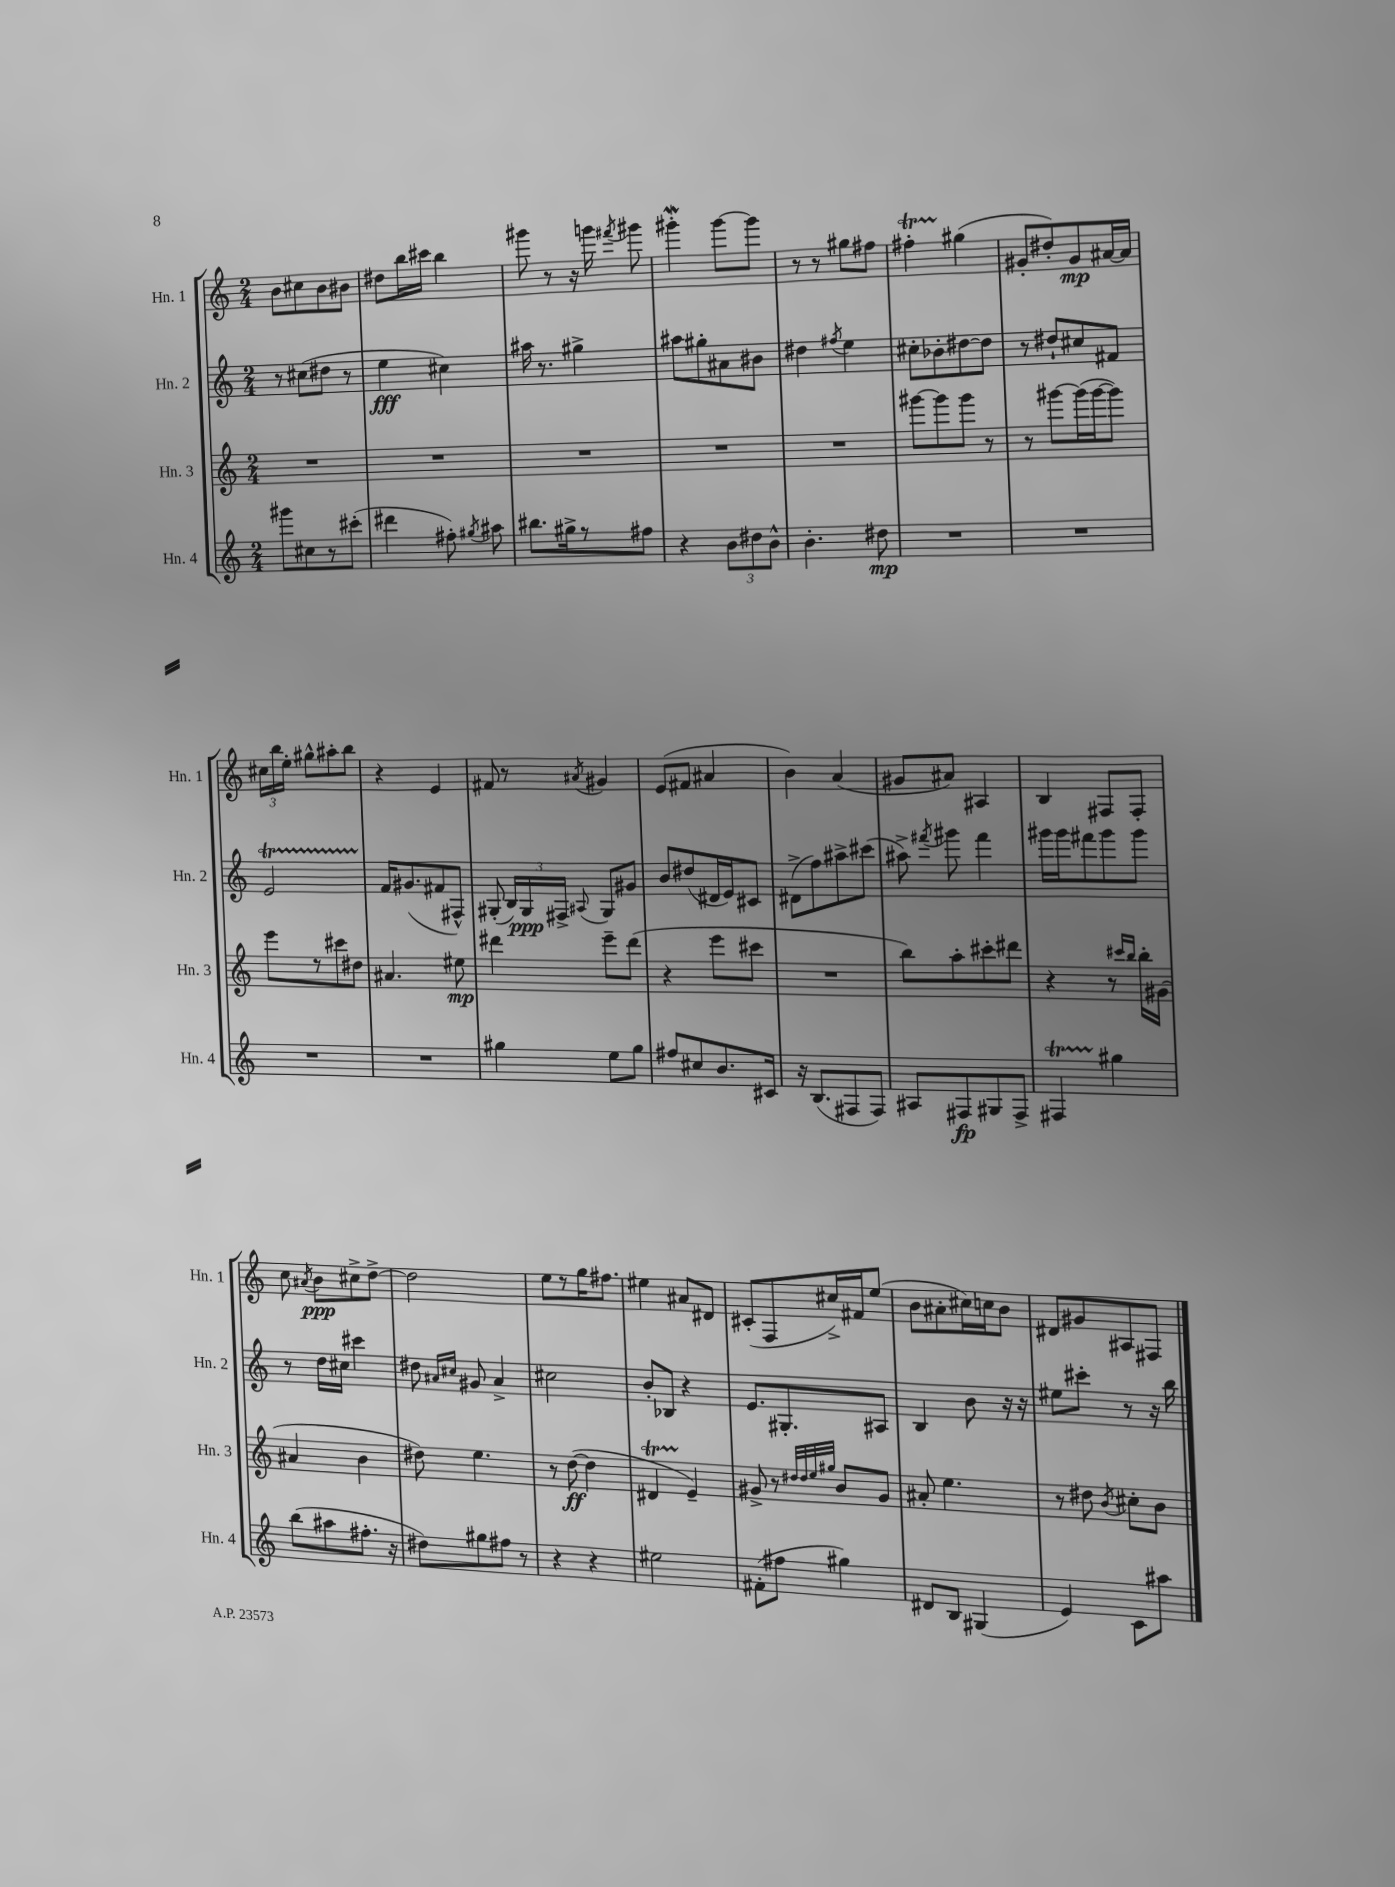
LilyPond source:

<<
\new StaffGroup <<
\new Staff = "s0" \with { instrumentName = "Hn. 1" shortInstrumentName = "Hn. 1" } {
    \clef treble \key c \major \numericTimeSignature \time 2/4
    \autoBeamOff b'8[ cis''8 b'8 bis'8] |
    dis''8[ b''16 cis'''16] b''4 |
    gis'''8 r8 r16 g'''16 \acciaccatura { fis'''8 } gis'''8 |
    gis'''4-.\mordent gis'''8[~ gis'''8] |
    r8 r8 gis''8[ fis''8] |
    fis''4-.\startTrillSpan gis''4\stopTrillSpan( |
    gis'8[-. dis''8-.) gis'8\mp ais'16~ ais'16] |
    \tuplet 3/2 { cis''16[ b''16 e''16]-. } gis''8[-^ ais''8-. b''8] |
    r4 e'4 |
    fis'8 r8 \acciaccatura { ais'8 } gis'4 |
    e'8[( fis'8] ais'4 |
    b'4) a'4( |
    gis'8[ ais'8]) ais4 |
    b4 fis8[ fis8]-. |
    c''8 \acciaccatura { ais'8 } b'8[\ppp cis''8-> d''8]~-> |
    d''2 |
    e''8[ r8 g''16 fis''8.] |
    eis''4 ais'8[ dis'8] |
    cis'8[-.( f8 cis''16->) fis'16 e''8]( |
    b'8[ ais'8-. cis''16) c''16 b'8] |
    dis'8[ gis'8 ais8 fis8] \bar "|." |
}
\new Staff = "s1" \with { instrumentName = "Hn. 2" shortInstrumentName = "Hn. 2" } {
    \clef treble \key c \major \numericTimeSignature \time 2/4
    \autoBeamOff r8 cis''8[( dis''8] r8 |
    e''4\fff cis''4) |
    ais''16 r8. gis''4-> |
    ais''8[ gis''8-. ais'8 bis'8] |
    dis''4 \acciaccatura { fis''8 } e''4 |
    cis''8[-. bes'8-. dis''8~ dis''8] |
    r8 dis''8[-! cis''8 fis'8] |
    e'2\startTrillSpan |
    f'16[\stopTrillSpan gis'8.( fis'8 fis8]-^) |
    gis8-.( \tuplet 3/2 { b16[) gis16\ppp fis16]-> } \appoggiatura { ais8 } gis8[ gis'8] |
    b'8[ dis''8( dis'16 e'16) cis'8] |
    dis'8[->( f''8) ais''8-> cis'''8]( |
    ais''8->) \acciaccatura { fis'''8 } gis'''8 fis'''4 |
    gis'''16[ gis'''16 fis'''8 gis'''8 gis'''8] |
    r8 d''16[ cis''16] cis'''4 |
    dis''8 \grace { ais'16[ cis''16] } gis'8 ais'4-> |
    cis''2 |
    b'8[-. bes8] r4 |
    e'8.[ gis8.-. ais8] |
    b4 b'8 r16 r16 |
    eis''8[ cis'''8]-. r8 r16 b''16 \bar "|." |
}
\new Staff = "s2" \with { instrumentName = "Hn. 3" shortInstrumentName = "Hn. 3" } {
    \clef treble \key c \major \numericTimeSignature \time 2/4
    \autoBeamOff R2 |
    R2 |
    R2 |
    R2 |
    R2 |
    gis'''8[~ gis'''8 gis'''8] r8 |
    r8 gis'''8[~ gis'''16( gis'''16~ gis'''8]) |
    e'''8[ r8 cis'''8 dis''8] |
    ais'4. eis''8\mp |
    dis'''4 e'''8[-- dis'''8]( |
    r4 e'''8[ cis'''8] |
    R2 |
    b''8[) a''8-. cis'''8-. dis'''8] |
    r4 r8 \grace { cis'''16[ b''16] } b''16[-. gis'16]( |
    ais'4 b'4 |
    dis''8) e''4. |
    r8 d''8~\ff( d''4 |
    dis'4\startTrillSpan e'4--\stopTrillSpan) |
    gis'8-> r8 \grace { dis''32[ dis''32 e''32 gis''32] } b'8[ gis'8] |
    ais'8-. e''4. |
    r8 dis''8 \acciaccatura { b'8 } cis''8[-. b'8] \bar "|." |
}
\new Staff = "s3" \with { instrumentName = "Hn. 4" shortInstrumentName = "Hn. 4" } {
    \clef treble \key c \major \numericTimeSignature \time 2/4
    \autoBeamOff gis'''8[ cis''8 r8 cis'''8]-.( |
    dis'''4 fis''8-.) \acciaccatura { gis''8 } ais''8 |
    bis''8.[ gis''16-> r8 fis''8] |
    r4 \tuplet 3/2 { b'8[ dis''8 b'8]-^ } |
    b'4.-. dis''8\mp |
    R2 |
    R2 |
    R2 |
    R2 |
    gis''4 e''8[ gis''8] |
    fis''8[ cis''8 b'8. cis'16] |
    r16 b8.[( fis8 fis8]) |
    ais8[ fis8\fp gis8 fis8]-> |
    fis4\startTrillSpan gis''4\stopTrillSpan |
    b''8[( ais''8 fis''8.]-. r16 |
    dis''8[) gis''8 fis''8] r8 |
    r4 r4 |
    eis''2 |
    fis'8[-.( fis''8] gis''4) |
    dis'8[ b8] gis4( |
    e'4) c'8[ ais''8] \bar "|." |
}
>>
>>
\layout { \context { \Score \remove "Bar_number_engraver" } }
